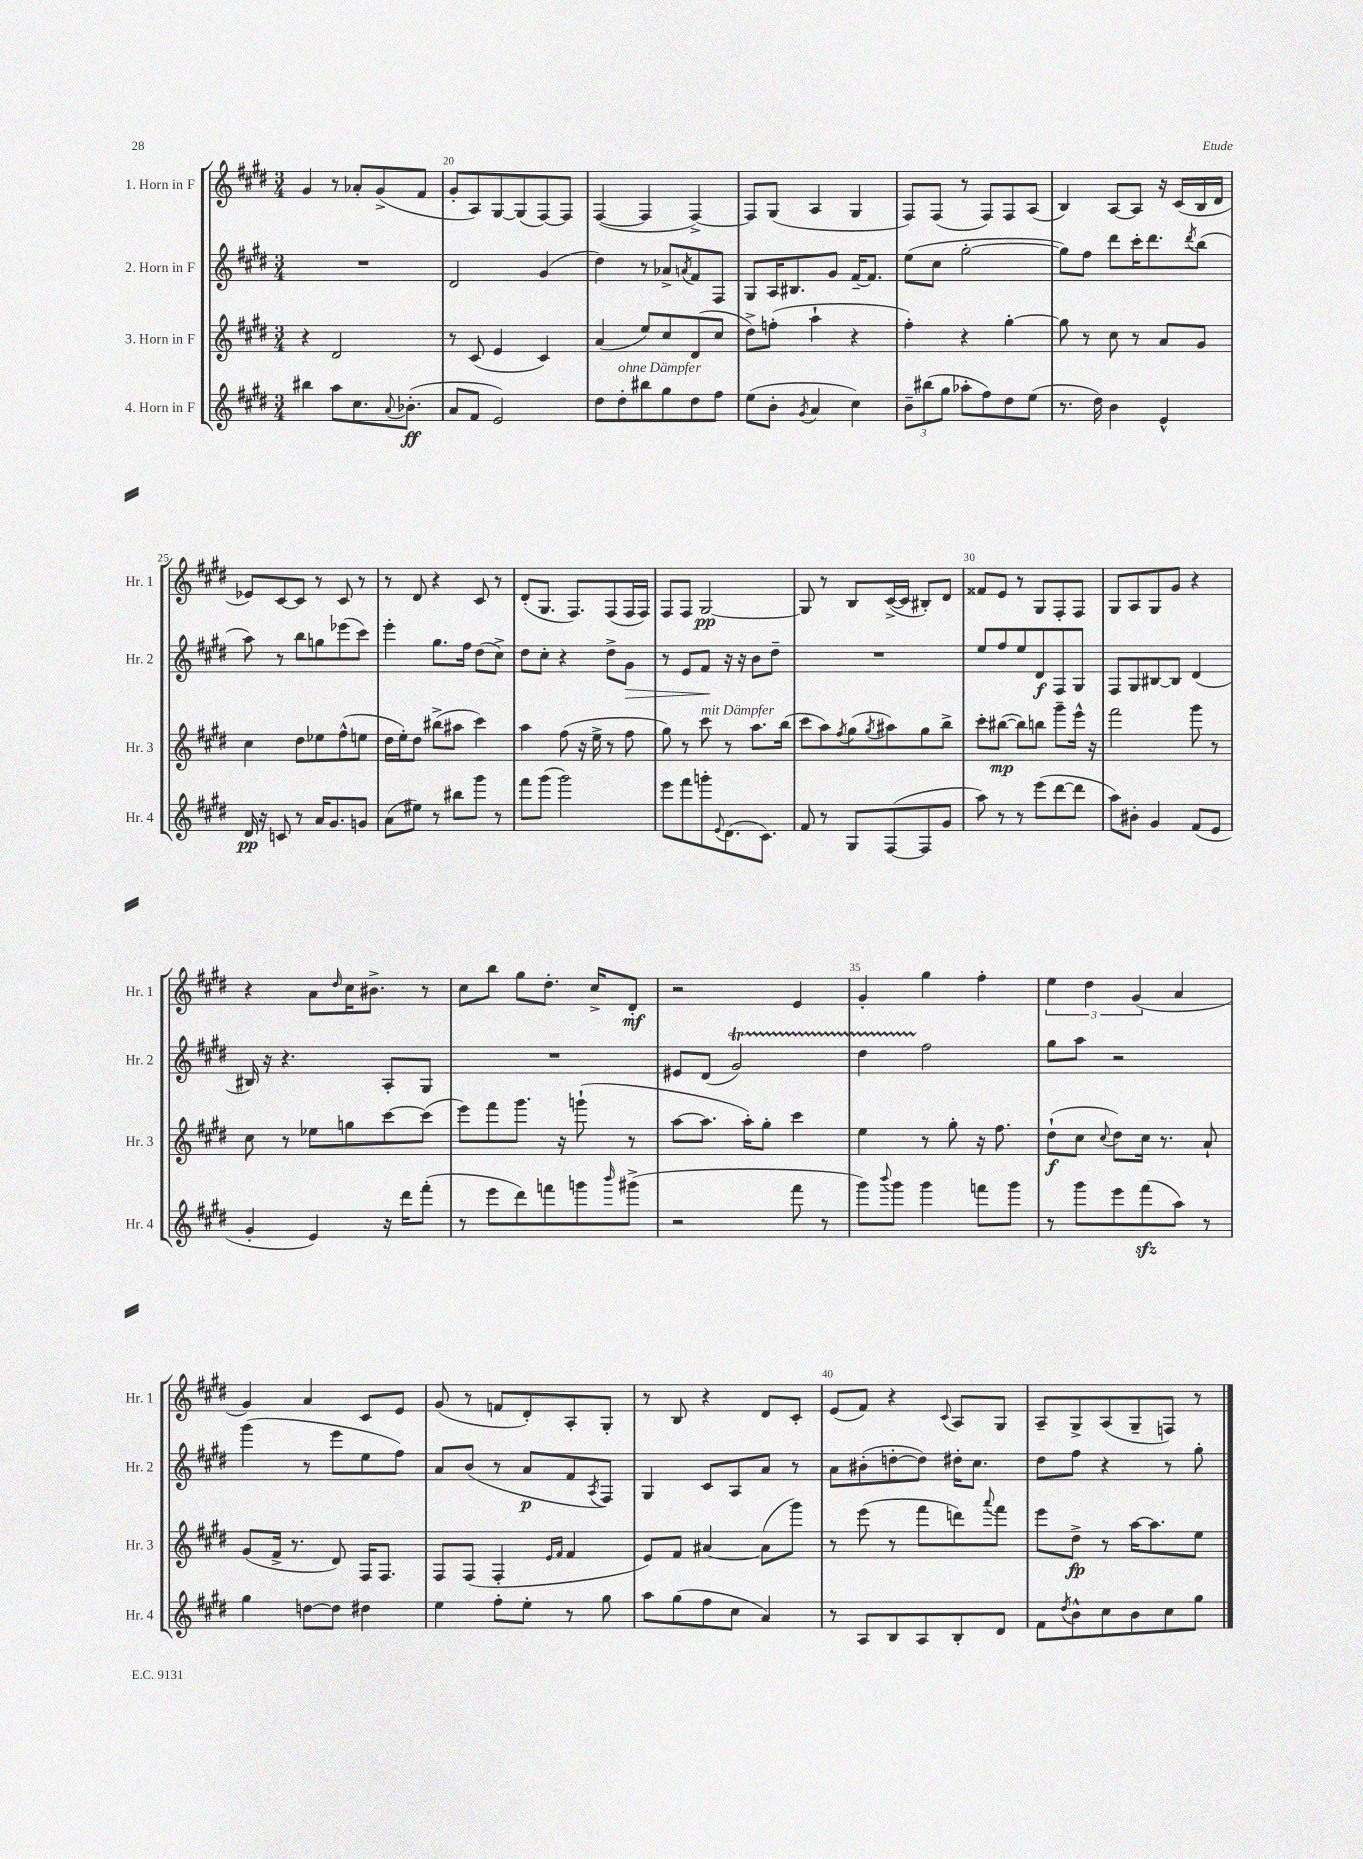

**kern	**dynam	**kern	**dynam	**kern	**dynam	**kern	**dynam
*part4	*part4	*part3	*part3	*part2	*part2	*part1	*part1
*staff4	*staff4	*staff3	*staff3	*staff2	*staff2	*staff1	*staff1
*I"4. Horn in F	*	*I"3. Horn in F	*	*I"2. Horn in F	*	*I"1. Horn in F	*
*I'Hr. 4	*	*I'Hr. 3	*	*I'Hr. 2	*	*I'Hr. 1	*
*clefG2	*	*clefG2	*	*clefG2	*	*clefG2	*
*k[f#c#g#d#]	*	*k[f#c#g#d#]	*	*k[f#c#g#d#]	*	*k[f#c#g#d#]	*
*M3/4	*	*M3/4	*	*M3/4	*	*M3/4	*
=19	=19	=19	=19	=19	=19	=19	=19
4bb#X\	.	4r	.	2.r	.	4g#/	.
8aa\L	.	2d#/	.	.	.	8r	.
8.cc#\	.	.	.	.	.	8a-X'/L	.
.	.	.	.	.	.	(8g#^/	.
8qqa/	.	.	.	.	.	.	.
(8.b-X'\J	ff	.	.	.	.	.	.
.	.	.	.	.	.	8f#/J	.
=20	=20	=20	=20	=20	=20	=20	=20
8a/L	.	8r	.	2d#/	.	8g#'/L	.
8f#/J	.	(8c#/	.	.	.	8A/)	.
2e/)	.	4e/	.	.	.	[8G#/	.
.	.	.	.	.	.	(8G#/]	.
.	.	4c#/)	.	(4g#/	.	[8F#/)	.
.	.	.	.	.	.	8F#/J]	.
=21	=21	=21	=21	=21	=21	=21	=21
8dd#\L	.	(4a/	.	4dd#\)	.	([4F#/	.
!LO:TX:a:i:t=ohne Dämpfer	!	!	!	!	!	!	!
8dd#'\	.	.	.	.	.	.	.
8bb#X\	.	8ee/L)	.	8r	.	4F#/]	.
8gg#\	.	8cc#/	.	8a-X^/L	.	.	.
.	.	.	.	8qan/	.	.	.
8dd#\	.	(8d#/	.	8f#/	.	[4F#^/)	.
8ff#\J	.	8cc#/J	.	8F#/J	.	.	.
=22	=22	=22	=22	=22	=22	=22	=22
(8ee\L	.	8dd#^\L)	.	8G#/L	.	8F#/L]	.
8b'\J	.	(8ffn'\J	.	16A/K	.	(8G#/J	.
.	.	.	.	8.B#X/	.	.	.
8qg#/	.	.	.	.	.	.	.
4a/	.	4aa`\	.	.	.	4A/	.
.	.	.	.	8g#/J	.	.	.
4cc#\)	.	4r	.	[16f#~/KL	.	4G#/	.
.	.	.	.	8.f#/J]	.	.	.
=23	=23	=23	=23	=23	=23	=23	=23
12b~\L	.	4ff#'\)	.	(8ee\L	.	8F#/L)	.
(12bb#X\	.	.	.	.	.	.	.
.	.	.	.	8cc#\J	.	(8F#/J	.
12gg#\J	.	.	.	.	.	.	.
8aa-X'\L	.	4r	.	[2gg#'\	.	8r	.
8ff#\)	.	.	.	.	.	8F#/L)	.
8dd#\	.	[4gg#'\	.	.	.	8F#/	.
(8ee\J	.	.	.	.	.	(8A/J	.
=24	=24	=24	=24	=24	=24	=24	=24
8.r	.	8gg#\]	.	8gg#\L])	.	4B/)	.
.	.	8r	.	8ff#\J	.	.	.
16dd#\)	.	.	.	.	.	.	.
4b\	.	8cc#\	.	8ddd#\L	.	[8A/L	.
.	.	8r	.	16ccc#'\K	.	8A/J]	.
.	.	.	.	8.ddd#\	.	.	.
4e^^/	.	8a/L	.	.	.	16r	.
.	.	.	.	.	.	(16c#/LL	.
.	.	.	.	8qddd#/	.	.	.
.	.	8g#/J	.	(8bb\J	.	16B/	.
.	.	.	.	.	.	16d#/JJ	.
!!LO:LB:g=z
=25	=25	=25	=25	=25	=25	=25	=25
16d#/	pp	4cc#\	.	8aa\)	.	8e-X/L)	.
16r	.	.	.	.	.	.	.
8cn/	.	.	.	8r	.	[8c#/	.
8r	.	8dd#\L	.	8bb\L	.	8c#/J]	.
16a/KL	.	8ee-X\	.	8ggn\	.	8r	.
8.g#/	.	.	.	.	.	.	.
.	.	(8ff#^^\	.	(8eee-X\	.	8c#/	.
8gn/J	.	8een\J	.	8ccc#\J)	.	8r	.
=26	=26	=26	=26	=26	=26	=26	=26
(8a\L	.	16dd#\LL	.	4eee'\	.	8r	.
.	.	16ee'\J)	.	.	.	.	.
8ee#X\J)	.	8dd#\J	.	.	.	8d#/	.
8r	.	(8bb#X^\L	.	8.gg#\L	.	4r	.
8bb#X\L	.	8aa#X\J	.	.	.	.	.
.	.	.	.	16ff#\Jk	.	.	.
8ggg#\J	.	4ccc#\)	.	(8dd#\L	.	8c#/	.
8r	.	.	.	8cc#^\J)	.	8r	.
=27	=27	=27	=27	=27	=27	=27	=27
8fff#\L	.	4aa\	.	8dd#\L	.	(8d#'/L	.
(8ggg#\J	.	.	.	8cc#'\J	.	8.G#/J	.
2ggg#\)	.	(8ff#\	.	4r	.	.	.
.	.	.	.	.	.	8.F#/L)	.
.	.	16r	.	.	.	.	.
.	.	16ee^\	.	.	.	.	.
.	.	8r	.	8dd#^\L	.	(8F#/	.
!	!	!	!	!	!LO:HP:b	!	!
.	.	8ff#\	.	8g#\J	>	16F#/L	.
.	.	.	.	.	.	16F#/JJ)	.
=28	=28	=28	=28	=28	=28	=28	=28
8eee\L	.	8gg#\)	.	8r	.	8F#/L	.
8fff#\	.	8r	.	8e/L	.	8F#/J	.
!	!	!LO:TX:a:i:t=mit Dämpfer	!	!	!	!	!
8gggn'\	.	8ccc#\	.	8f#/J	.	[2G#/	pp
8qqe/	.	.	.	.	.	.	.
(8.d#\	.	8r	.	16r	]	.	.
.	.	.	.	16r	.	.	.
.	.	8.aa\L	.	8b\L	.	.	.
8.c#\J)	.	.	.	.	.	.	.
.	.	.	.	8dd#~\J	.	.	.
.	.	(16bb\Jk	.	.	.	.	.
=29	=29	=29	=29	=29	=29	=29	=29
8f#/	.	8ccc#\L	.	2.r	.	8G#/]	.
8r	.	8aa\)	.	.	.	8r	.
.	.	8qff#/	.	.	.	.	.
8G#/L	.	(8gg#\	.	.	.	8B/L	.
.	.	8qgg#/	.	.	.	.	.
([8F#/	.	8aa#X\)	.	.	.	([16c#^/L	.
.	.	.	.	.	.	16c#/JJ]	.
8F#/]	.	8gg#\	.	.	.	8B#X'/L)	.
8g#/J	.	8bb^\J	.	.	.	8d#/J	.
=30	=30	=30	=30	=30	=30	=30	=30
8aa\)	.	8ccc#'\L	.	8ee/L	.	8f##X/L	.
8r	.	([8bb#X\J	mp	8ff#/	.	8e/J	.
8r	.	8bb#\L])	.	8ee/	.	8r	.
(8eee\L	.	8bbn\J	.	8d#/	f	8G#/L	.
[8ddd#\	.	8ggg#~\L	.	8F#/	.	8F#'/	.
8ddd#\J]	.	16eee^^\Jk	.	8G#/J	.	8F#/J	.
.	.	16r	.	.	.	.	.
=31	=31	=31	=31	=31	=31	=31	=31
8aa\L)	.	2fff#\	.	8F#/L	.	8G#/L	.
8b#X'\J	.	.	.	8G#/	.	8A/	.
4g#/	.	.	.	[8B#X/	.	8G#/	.
.	.	.	.	8B#/J]	.	8g#/J	.
(8f#/L	.	8ggg#\	.	(4d#/	.	4r	.
8e/J	.	8r	.	.	.	.	.
!!LO:LB:g=z
=32	=32	=32	=32	=32	=32	=32	=32
4g#'/	.	8cc#\	.	16B#X/)	.	4r	.
.	.	.	.	16r	.	.	.
.	.	8r	.	4.r	.	.	.
4e/)	.	8ee-X\L	.	.	.	8a\L	.
.	.	.	.	.	.	16qqdd#/	.
.	.	8ggn\	.	.	.	16cc#\K	.
.	.	.	.	.	.	8.b#X^\J	.
16r	.	[8ccc#\	.	8A'/L	.	.	.
16ddd#\KL	.	.	.	.	.	.	.
(8fff#'\J	.	(8ccc#\J]	.	8G#/J	.	8r	.
=33	=33	=33	=33	=33	=33	=33	=33
8r	.	8eee\L)	.	2.r	.	8cc#\L	.
8eee\L	.	8fff#\	.	.	.	8bb\J	.
8ddd#\)	.	8.ggg#\J	.	.	.	8gg#\L	.
8fffn\	.	.	.	.	.	8.dd#'\J	.
.	.	16r	.	.	.	.	.
8gggn\	.	(8gggn`\	.	.	.	.	.
.	.	.	.	.	.	16cc#^/KL	.
16qqbbb/	.	.	.	.	.	.	.
(8ggg#X^\J	.	8r	.	.	.	8d#'/J	mf
=34	=34	=34	=34	=34	=34	=34	=34
2r	.	[8aa\L	.	8e#X/L	.	2r	.
.	.	8.aa\J]	.	(8d#/J	.	.	.
.	.	.	.	2g#t/)	.	.	.
.	.	16aa'\KL)	.	.	.	.	.
.	.	8gg#'\J	.	.	.	.	.
8fff#\	.	4ccc#\	.	.	.	4e/	.
8r	.	.	.	.	.	.	.
=35	=35	=35	=35	=35	=35	=35	=35
8ggg#\L)	.	4ee\	.	4dd#TTT\	.	4g#'/	.
8qqbbb/	.	.	.	.	.	.	.
8ggg#\J	.	.	.	.	.	.	.
4ggg#\	.	8r	.	2ff#\	.	4gg#\	.
.	.	8gg#'\	.	.	.	.	.
8fffn\L	.	16r	.	.	.	4ff#'\	.
.	.	8.ff#\	.	.	.	.	.
8ggg#\J	.	.	.	.	.	.	.
=36	=36	=36	=36	=36	=36	=36	=36
8r	.	(8dd#`\L	f	8gg#\L	.	6ee\	.
8ggg#\L	.	8cc#\J	.	8aa\J	.	.	.
.	.	.	.	.	.	6dd#\	.
.	.	8qqcc#/	.	.	.	.	.
8eee\	.	8dd#\L)	.	2r	.	.	.
.	.	.	.	.	.	(6g#/	.
(8fff#zz\	.	16cc#\Jk	.	.	.	.	.
.	.	8.r	.	.	.	.	.
8aa\J)	.	.	.	.	.	4a/	.
8r	.	8a`/	.	.	.	.	.
!!LO:LB:g=z
=37	=37	=37	=37	=37	=37	=37	=37
4gg#\	.	(8g#/L	.	(4ggg#\	.	4g#/)	.
.	.	16f#^/Jk	.	.	.	.	.
.	.	8.r	.	.	.	.	.
[8ddn\L	.	.	.	8r	.	4a/	.
8dd\J]	.	8d#/)	.	8eee\L	.	.	.
4dd#X\	.	16F#/KL	.	8ee\	.	8c#/L	.
.	.	8.F#/J	.	.	.	.	.
.	.	.	.	8ff#\J)	.	8e/J	.
=38	=38	=38	=38	=38	=38	=38	=38
4ee\	.	8F#/L	.	8a/L	.	(8g#/	.
.	.	(8F#/J	.	(8b/J	.	8r	.
8ff#'\L	.	4F#'/	.	8r	.	8fn/L	.
8ee'\J	.	.	.	8a/L	p	8d#'/)	.
.	.	16qqe/LL	.	.	.	.	.
.	.	16qqf#/JJ	.	.	.	.	.
8r	.	4f#/	.	8f#/	.	8A'/	.
.	.	.	.	8qA/	.	.	.
8gg#\	.	.	.	8F#/J)	.	8G#'/J	.
=39	=39	=39	=39	=39	=39	=39	=39
8aa\L	.	8e/L)	.	4G#/	.	8r	.
(8gg#\	.	8f#/J	.	.	.	8B/	.
8ff#\	.	[4a#X/	.	8c#/L	.	4r	.
8cc#\J	.	.	.	8A/	.	.	.
4a/)	.	(8a#\L]	.	8a/J	.	8d#/L	.
.	.	8ggg#\J)	.	8r	.	8c#'/J	.
=40	=40	=40	=40	=40	=40	=40	=40
8r	.	8r	.	8a\L	.	(8e/L	.
8A/L	.	(8eee\	.	(8b#X'\	.	8f#/J)	.
8B/	.	8r	.	[8ddn'\	.	4r	.
8A/	.	8fff#\L	.	8dd\J])	.	.	.
.	.	.	.	.	.	8qqc#/	.
8B'/	.	8dddn\)	.	16dd#X'\KL	.	8A/L	.
.	.	.	.	8.cc#\J	.	.	.
.	.	8qqaaa/	.	.	.	.	.
8d#/J	.	8fff#\J	.	.	.	8G#/J	.
=41	=41	=41	=41	=41	=41	=41	=41
8f#\L	.	8eee\L	.	8dd#\L	.	8A~/L	.
8qdd#/	.	.	.	.	.	.	.
8b^^\	.	8dd#^\J	fp	8ff#\J	.	8G#^/	.
8cc#\	.	8r	.	4r	.	(8A/	.
8b\	.	[16aa\KL	.	.	.	8G#~/	.
.	.	8.aa\]	.	.	.	.	.
8cc#\	.	.	.	8r	.	8Fn/J)	.
8gg#\J	.	8ee\J	.	8gg#'\	.	8r	.
==	==	==	==	==	==	==	==
*-	*-	*-	*-	*-	*-	*-	*-
